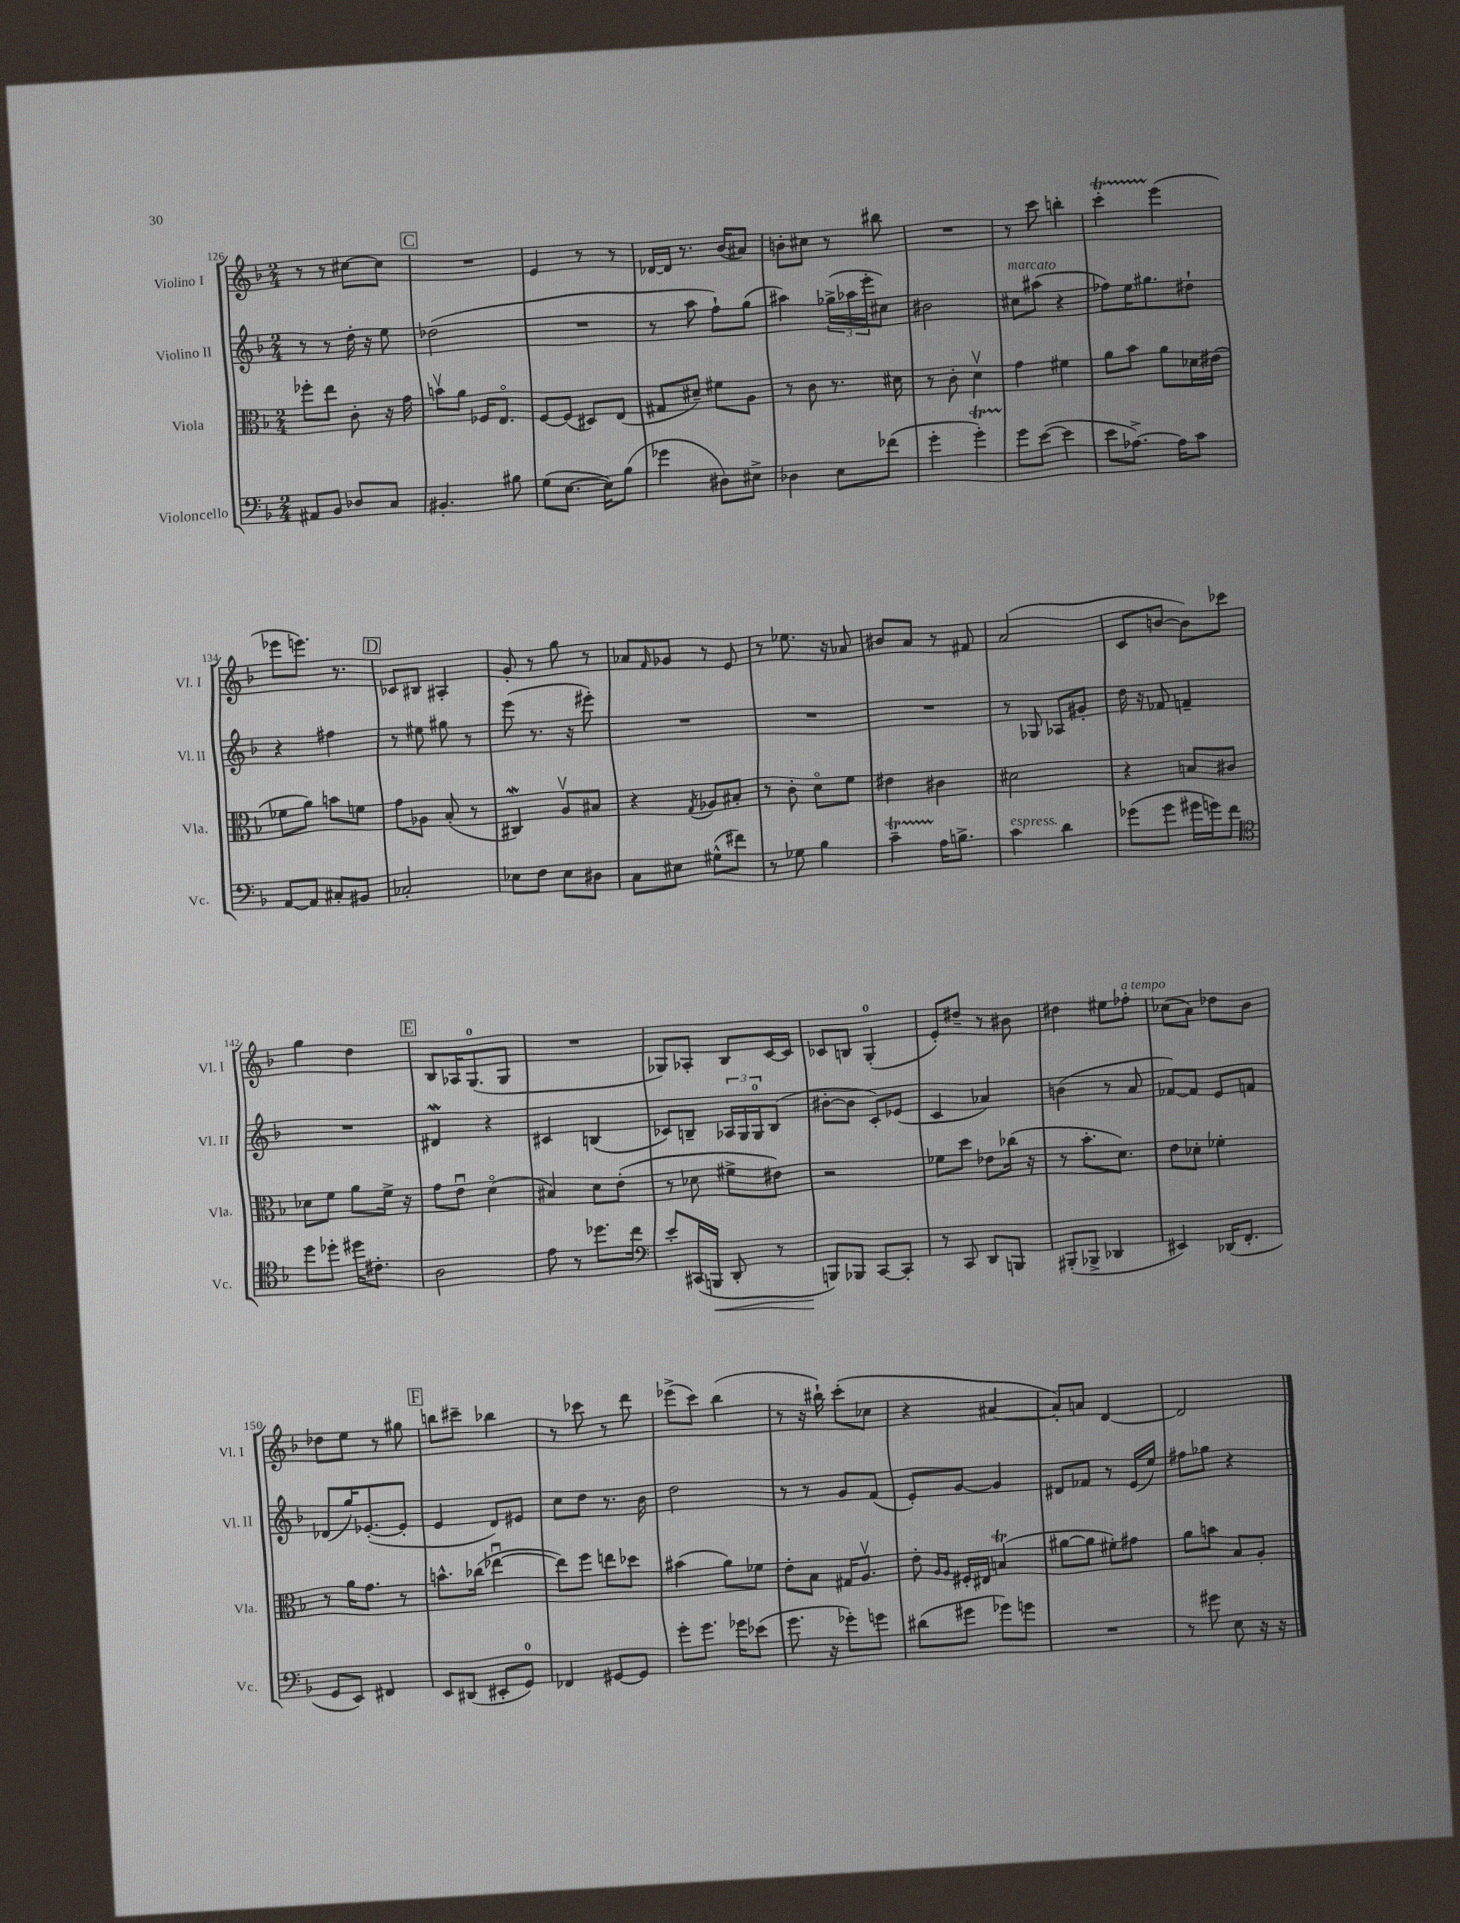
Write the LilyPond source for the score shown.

<<
\new StaffGroup <<
\new Staff = "s0" \with { instrumentName = "Violino I" shortInstrumentName = "Vl. I" } {
    \clef treble \key f \major \numericTimeSignature \time 2/4
    r8 r8 cis''8~ cis''8 |
    \mark \markup { \box "C" } R2 |
    e'4 r8 r8 |
    des'16~ des'16 r8. bes'16( ais'8) |
    b'8-. cis''8 r8 bis''8 |
    R2 |
    r8 c'''8 b''4-. |
    c'''4-.\startTrillSpan e'''4\stopTrillSpan( |
    ees'''8 e'''8.) r8. |
    \mark \markup { \box "D" } ces'8 bis8 ais4-. |
    g'8-. r8 g''8 r8 |
    aes'8 \grace { f'16 } ges'8 r8 e'8 |
    r8 ees''8. r16 aes'8 |
    bis'8 a'8 r8 fis'8 |
    a'2( |
    c'8 b'8~ b'8) ces'''8 |
    g''4 d''4 |
    \mark \markup { \box "E" } bes8 aes16 g8.-0( g8 |
    R2 |
    ges8) aes8-. bes8 c'16~ c'16 |
    ces'8 b8 g4-0-.( |
    e'8-.) dis''8-- r8 bis'8 |
    dis''4 eis''8 fes''8-.^\markup { \italic "a tempo" } |
    ces''8( a'8) des''8 bes'8 |
    des''8 e''8 r8 gis''8 |
    \mark \markup { \box "F" } b''8 cis'''8-- bes''4 |
    r8 ces'''8 r8 d'''8 |
    ees'''8->( c'''8) bes''4( |
    r8 r16 bis''16-!) c'''8-.( ces''8 |
    r4 ais'4~ |
    ais'8-.) a'8 d'4~ |
    d'2 \bar "|." |
}
\new Staff = "s1" \with { instrumentName = "Violino II" shortInstrumentName = "Vl. II" } {
    \clef treble \key f \major \numericTimeSignature \time 2/4
    r8 r8 d''16-. r16 e''8 |
    \mark \markup { \box "C" } des''2( |
    R2 |
    r8 a''8 f''8-!) g''8( |
    ais''4) \tuplet 3/2 { ges''16->( aes''16 e'''16-. } cis''8) |
    bis'2 |
    cis''8^\markup { \italic "marcato" } ais''8( r4 |
    fes''8) e''16 gis''8. dis''8-! |
    r4 fis''4 |
    \mark \markup { \box "D" } r8 eis''8 gis''8 r8 |
    e'''8( r8. r16 eis'''8-.) |
    R2 |
    R2 |
    R2 |
    r8 ges8 aes8 gis'8-. |
    d''16 r16 fes'8 f'4-- |
    R2 |
    \mark \markup { \box "E" } dis'4\mordent r4 |
    cis'4 b4( |
    ces'8) b8-- \tuplet 3/2 { aes16 g16 g16-0 } b8( |
    bis'8~-. bis'8 c'8-.) ees'8( |
    c'4 aes'4) |
    b'4( r8 a'8 |
    fes'8~) fes'8 e'8 f'8 |
    des'8( g''16) ees'8.~-.( ees'8-. |
    \mark \markup { \box "F" } e'4 d'8) eis'8 |
    c''8 d''8 r8. bes'16 |
    d''2 |
    r8 r8 g'8 f'8( |
    e'8-.) g'8~ g'4 |
    dis'8 fes'8 r8 e'16( e''16) |
    fis''8 ges''8 r4 \bar "|." |
}
\new Staff = "s2" \with { instrumentName = "Viola" shortInstrumentName = "Vla." } {
    \clef alto \key f \major \numericTimeSignature \time 2/4
    fes''8-. e''8 c'8-. r16 g'16 |
    \mark \markup { \box "C" } b'8\upbow a'8 fes16 e8.\flageolet |
    f8~ f8( dis8) e8( |
    gis8 dis'8--) fis'8 a8 |
    r8 c'8 r8. dis'16 |
    r8 c'8-. d'4\upbow |
    g'4 fis'4 |
    a'8 bes'8 a'8 des'16 eis'16( |
    fes'8 a'8) b'8 f'8 |
    \mark \markup { \box "D" } g'8 aes8 bes8-.( r8 |
    cis4\mordent) a8\upbow bis8 |
    r4 \acciaccatura { g8 } aes8 bis8-. |
    r8 c'8-. d'8\flageolet f'8 |
    eis'4 cis'4 |
    dis'2 |
    r4 b8 cis'8 |
    des'8 f'8 a'8 f'16-> r16 |
    \mark \markup { \box "E" } g'8 e'8\downbow d'4\flageolet( |
    bis4) d'8 e'8-.( |
    r8 des'8 fis'8-> eis'8) |
    r2 |
    fes'8 d''8 ees'8 ces''16( r16 |
    r8 bes'8.-. d'8.) |
    e'8 des'8-. fes'4-. |
    r8 a'16 g'8. r8 |
    \mark \markup { \box "F" } b'8.-^ ces''16( ees''4~\downbow |
    ees''8) f''8 e''8 des''8 |
    bis'4( a'8) fes'8 |
    e'8-. bes8 gis16 a8.\upbow |
    e'8-. \grace { a16 a16 } fis16-. eis16 b4\trill( |
    ais'8~ ais'8 fis'8-.) gis'8 |
    a'8 b'8 bes8 a8-. \bar "|." |
}
\new Staff = "s3" \with { instrumentName = "Violoncello" shortInstrumentName = "Vc." } {
    \clef bass \key f \major \numericTimeSignature \time 2/4
    ais,8 bes,8 des8 c8 |
    \mark \markup { \box "C" } bis,4.-. bis8 |
    g8( e8.~ e16) bes8( |
    ges'4 dis8) eis8-> |
    des4 e8 fes'8( |
    g'4-. g'4-.\startTrillSpan) |
    g'8\stopTrillSpan e'8~( e'4 |
    e'8 aes8.~->) aes16 c'8 |
    a,8~ a,8 cis8-. bis,8 |
    \mark \markup { \box "D" } ces2-. |
    ees8 f8 ees8 dis8 |
    c8 eis8 gis8-^( fis'8) |
    r8 ges8 bes4 |
    c'4--\startTrillSpan a16\stopTrillSpan b8.-> |
    c'4^\markup { \italic "espress." } d'4 |
    ges'8( ges'8 gis'16 g'16) f'8 |
    \clef tenor d''8 des''8-. dis''16 cis'8.-. |
    \mark \markup { \box "E" } a2 |
    e'8 r8 des''8. c''16 |
    \clef bass e'8-. cis,16( b,,16\< d,8-. r8 |
    b,,8\!) bes,,8 c,8~ c,8-. |
    r8 c,8 d,8 b,,8 |
    bis,,8-.( bes,,8-> des,4 |
    eis,4) des,16( f,8.-. |
    g,8 e,8) fis,4 |
    \mark \markup { \box "F" } e,8 dis,8( eis,8-. g,8-0) |
    fes,4 gis,8~ gis,8 |
    g'8-. g'8. ges'16 ees'8( |
    g'8. r16 ges'8-.) g'8 |
    dis'8( gis'8 ges'8) g'8 |
    R2 |
    r8 gis'8 e8 r16 r16 \bar "|." |
}
>>
>>
\layout { \context { \Score currentBarNumber = #126 } }
